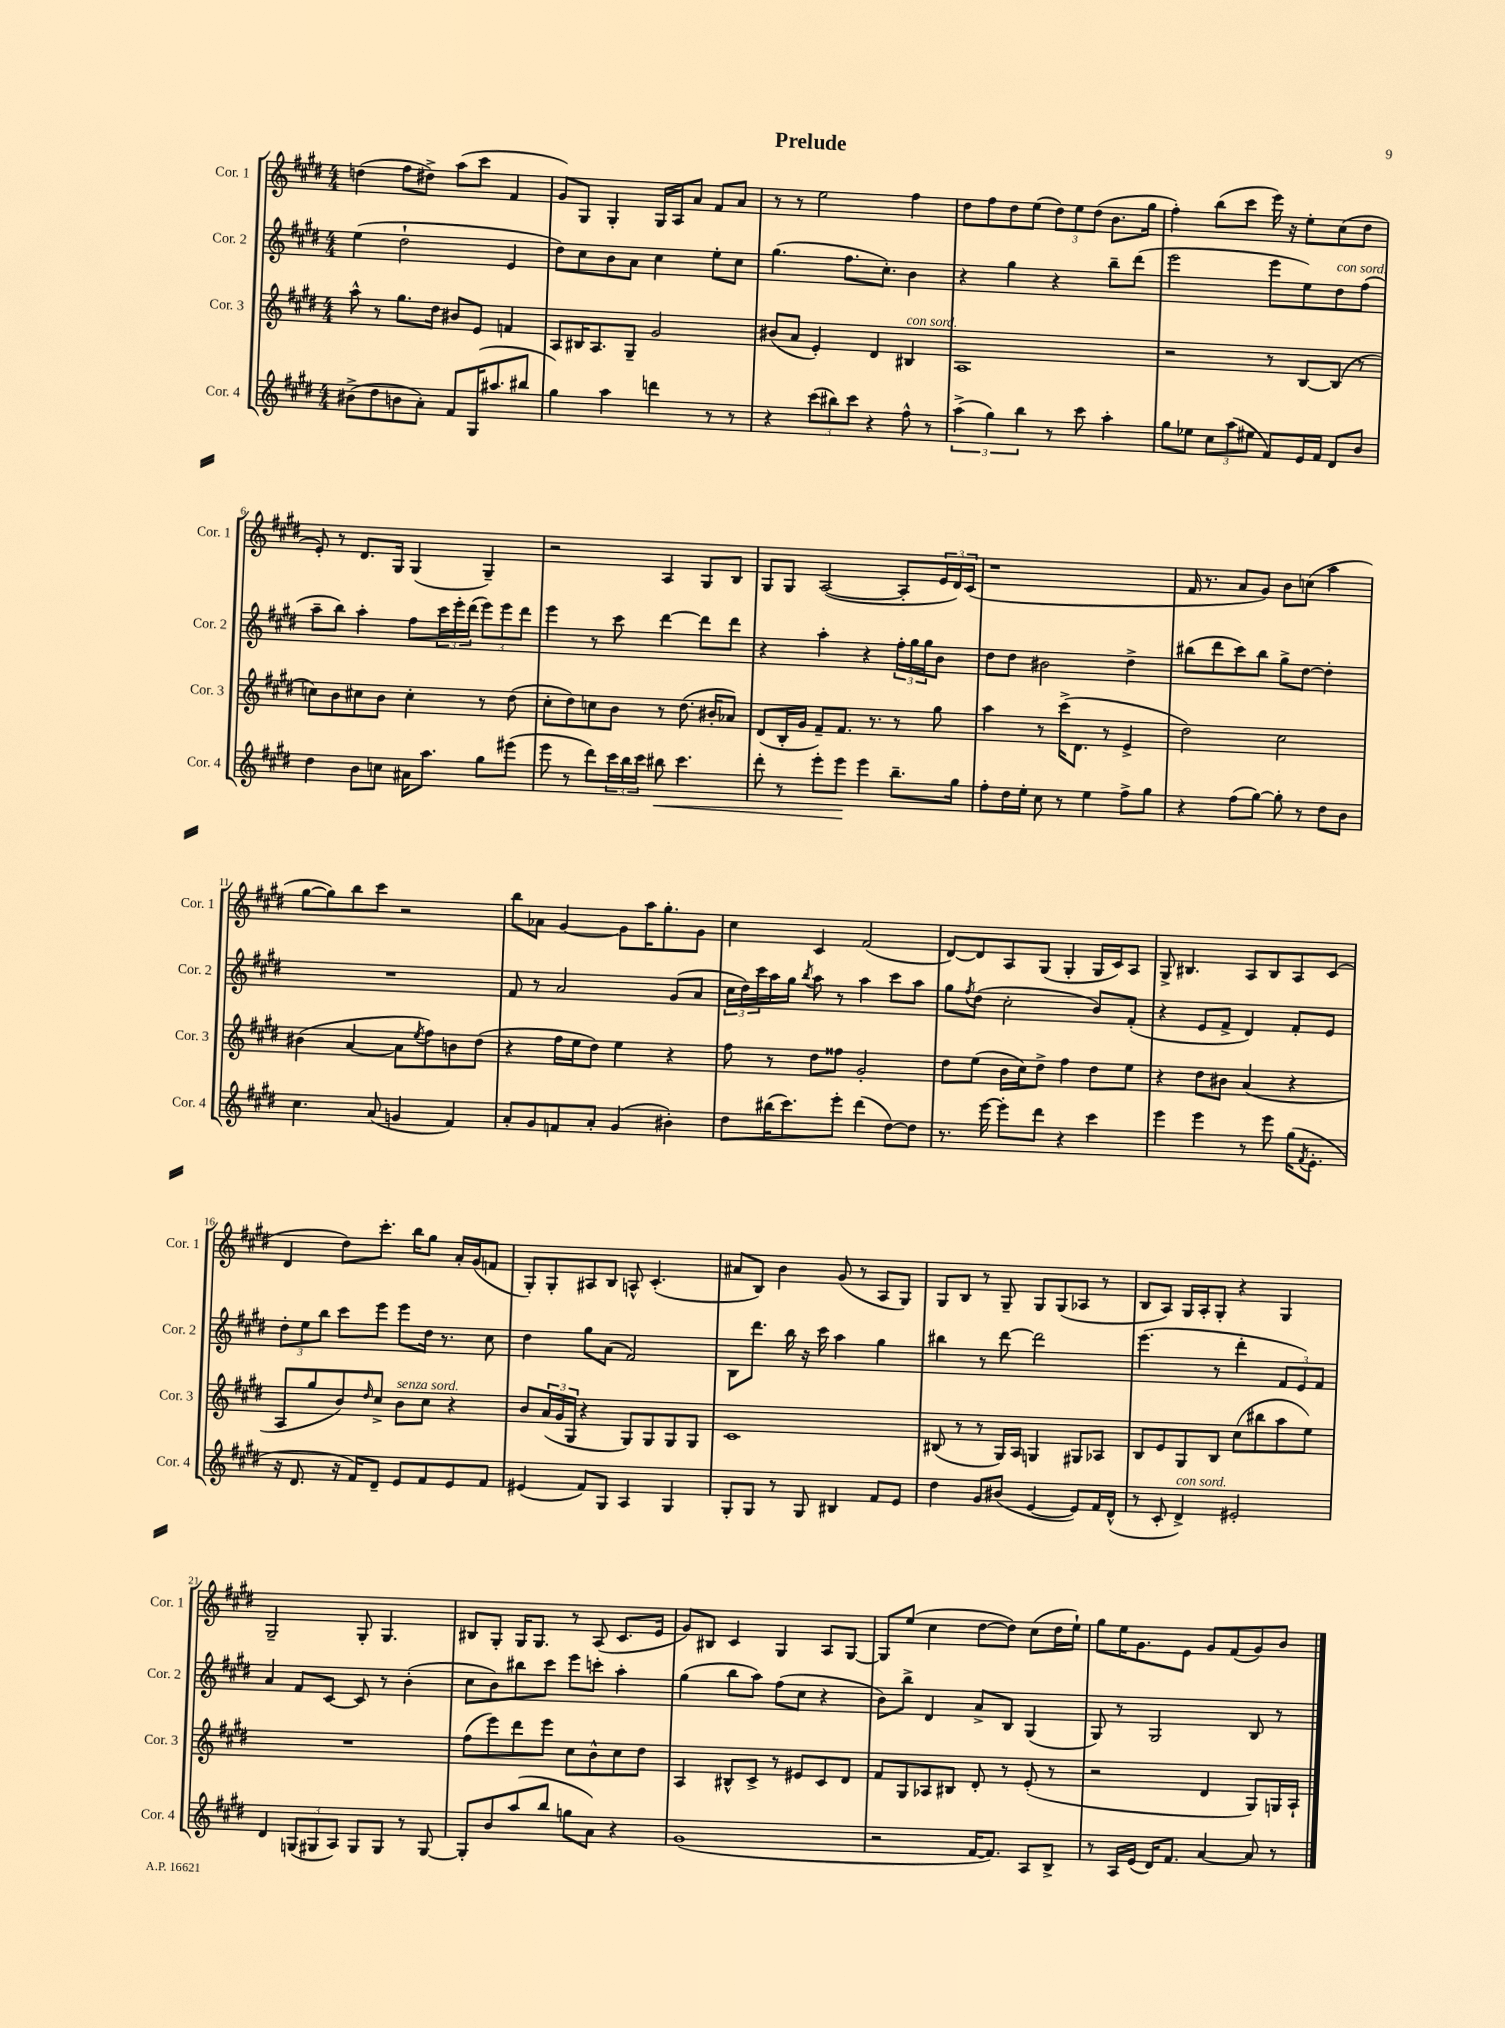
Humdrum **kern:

**kern	**kern	**kern	**kern
*staff4	*staff3	*staff2	*staff1
*clefG2	*clefG2	*clefG2	*clefG2
*k[f#c#g#d#]	*k[f#c#g#d#]	*k[f#c#g#d#]	*k[f#c#g#d#]
*M4/4	*M4/4	*M4/4	*M4/4
(8b#^\L	8aa^^\	(4ee\	(4dd\
8dd#\	8r	.	.
8b\	8.gg#\L	2dd#`\	8ff#\L
8a'\J)	.	.	8dd#^\J)
.	16dd#\Jk	.	.
8f#/L	8b#/L	.	(8aa\L
(16G#/K	8e/J	.	8ccc#\J
8.aa#/	.	.	.
.	4f/	4e/	4f#/
8bb#/J	.	.	.
=	=	=	=
4gg#\)	8A/L	8dd#\L)	8g#/L)
.	16B#/K	8cc#\	8G#/J
.	8.A/	.	.
4aa\	.	8b\	4G#'/
.	8G#~/J	8a\J	.
4ddd\	2g#/	4cc#\	16G#/LL
.	.	.	16A/J
.	.	.	8a/J
8r	.	8ee'\L	8f#/L
8r	.	8cc#\J	8a/J
=	=	=	=
4r	(8b#/L	(4.gg#\	8r
.	8a/J	.	8r
(12ccc#\L	4e'/)	.	2ee\
12bb#\)	.	.	.
.	.	8.ff#\L	.
12ccc#\J	.	.	.
4r	4d#/	.	.
.	.	8.cc#'\J)	.
8ff#^^\	4B#/	4b\	4ff#\
8r	.	.	.
=	=	=	=
(6aa^\	1A	4r	8dd#\L
.	.	.	8ff#\
6gg#\)	.	.	.
.	.	4gg#\	8dd#\
6bb\	.	.	.
.	.	.	(8ee\J
8r	.	4r	12dd#\L)
.	.	.	12ee\
8ccc#\	.	.	.
.	.	.	(12dd#\J
4aa'\	.	8bb~\L	8.b\L
.	.	(8ddd#\J	.
.	.	.	16gg#\Jk
=	=	=	=
8gg#\L	2r	2eee\	4ff#'\)
8ee-\J	.	.	.
12cc#\L	.	.	(8bb\L
(12aa\	.	.	.
.	.	.	8ccc#\J
12ee#\J	.	.	.
8f#/L)	8r	8eee\L	16eee\)
.	.	.	16r
16e/L	[8B/L	8ee\)	8ee'\L
16f#/JJ	.	.	.
8d#/L	(8B/]J	8dd#\	(8cc#\
8b/J	8r	(8ff#\J	8dd#\J
=	=	=	=
4dd#\	8cc\L)	8aa~\L	8e'/)
.	8b\	8bb\J)	8r
8b\L	8cc#\	4aa'\	8.d#/L
8cc\J	8b\J	.	.
.	.	.	16G#/Jk
16a#\LK	4cc#'\	8ff#\L	(4G#/
8.aa\J	.	.	.
.	.	24ccc#\L	.
.	.	24eee'\	.
.	.	(24ddd#\JJ	.
8gg#\L	8r	12eee\L)	4G#~/)
.	.	12eee\	.
(8eee#\J	(8dd#\	.	.
.	.	12ddd#\J	.
=	=	=	=
8eee\	8cc#'\L	4eee\	2r
8r	8dd#\)	.	.
8ddd#\L)	8cc\	8r	.
24ccc#\L	8b\J	8ccc#\	.
24bb\	.	.	.
24ccc#\JJ	.	.	.
8bb#\	8r	[4ddd#\	4A/
4.ccc#\	(8.dd#\	.	.
.	.	8ddd#\]L	8G#/L
.	16b#'/LK	.	.
.	8a-/J)	8ddd#\J	8B/J
=	=	=	=
8ddd#'\	(8d#/L	4r	8G#/L
8r	16B'/L	.	8G#/J
.	16g#/JJ	.	.
8eee'\L	8f#~/L)	4aa'\	([2A/
8eee\J	8.f#/J	.	.
4eee\	.	4r	.
.	8.r	.	.
8.bb~\L	8r	24ff#'\LL	8A'/]L
.	.	24gg#\	.
.	.	24gg#\J	.
.	8gg#\	8b\J	24e/L
.	.	.	24d#/)
16gg#\Jk	.	.	.
.	.	.	(24c#/JJ
=	=	=	=
8ff#'\L	4aa\	8dd#\L	1r
16dd#\L	.	8dd#\J	.
16ee'\JJ	.	.	.
8cc#\	8r	2b#\	.
8r	(16ccc#^\LK	.	.
.	8.d#\J	.	.
4ee\	.	.	.
.	8r	.	.
8ff#^\L	4e^/	4dd#^\	.
8gg#\J	.	.	.
=	=	=	=
4r	2dd#\)	(8bb#\L	16f#/
.	.	.	8.r
.	.	8ddd#\	.
(8ff#\L	.	8ccc#\)	8a/L
[8gg#\J)	.	8bb#\J	8g#/J)
8gg#'\]	2cc#\	8gg#^\L	8b\L
8r	.	[8dd#\J	(8cc\J
8dd#\L	.	4dd#'\]	4aa\
8b\J	.	.	.
=	=	=	=
4.cc#\	(4b#\	1r	[8gg#\L
.	.	.	8gg#\])
.	[4a/	.	8bb\
(8a/	.	.	8ccc#\J
4g/	8a\]L	.	2r
.	8qee/	.	.
.	8ff#\)	.	.
4f#/)	8b\	.	.
.	(8dd#\J	.	.
=	=	=	=
8a'/L	4r	8f#/	8bb\L
8g#/	.	8r	8a-\J
8f/	16ff#\LL	2a/	[4g#/
.	16ee\J	.	.
8a'/J	8dd#\J)	.	.
(4g#/	4ee\	.	8g#\]L
.	.	.	16aa\K
.	.	.	8.gg#'\
4b#'\)	4r	(8g#/L	.
.	.	8a/J	8g#\J
=	=	=	=
8dd#\L	8ff#\	24cc#\LL	4cc#\
.	.	24dd#\)	.
.	.	24ccc#\	.
(16bb#\K	8r	16aa\	.
8.ccc#\)	.	16gg#\JJ	.
.	.	8qbb/	.
.	8dd#\L	8aa\	4c#/
8eee'\J	8ff##\J	8r	.
(4ddd#\	2g#'/	4aa\	(2f#/
[8dd#\L)	.	8ccc#\L	.
8dd#\]J	.	8aa\J	.
=	=	=	=
8.r	8dd#\L	8gg#\L	[8d#/L)
.	.	8qff#/	.
.	(8ee\J	(8dd#\J	8d#/]
[16eee\	.	.	.
8eee'\]L	16b\LL	2cc#'\	8A/
.	16cc#\J)	.	.
8ddd#\J	8dd#^\J	.	(8G#/J
4r	4ff#\	.	4G#'/
4ccc#\	8dd#\L	8b/L)	16G#/LL
.	.	.	16c#/J)
.	8ee\J	(8f#'/J	8A/J
=	=	=	=
4eee\	4r	4r	8G#^/
.	.	.	4.B#/
4eee\	8dd#\L	8e/L	.
.	8b#\J	8f#^/J	.
8r	(4a/	4d#/)	8A/L
8eee\	.	.	8B#/
(16gg#\LK	4r	8f#'/L	8A/
8qf#/	.	.	.
8.e'\J	.	.	.
.	.	8e/J	(8c#/J
=	=	=	=
16r	8A/L	12dd#'\L	4d#/
8.d#/	.	.	.
.	.	12ee\	.
.	8gg#/	.	.
.	.	12bb\J	.
16r	8b/)	8ccc#\L	8dd#\L)
16f#/LK)	.	.	.
.	16qqdd#/	.	.
8d#~/J	8cc#^/J	8eee\J	8.ccc#'\J
8e/L	8b\L	8eee\L	.
.	.	.	16bb\LK
8f#/	8cc#\J	16dd#\Jk	8gg#\J
.	.	8.r	.
8e/	4r	.	16a'/LL
.	.	.	(16g#/J
8f#/J	.	8cc#\	8f/J
=	=	=	=
(4e#/	8b/L	4dd#\	8G#'/L)
.	(24a/L	.	8G#'/
.	24g#/	.	.
.	24G#/JJ	.	.
8f#/L)	4r	8gg#\L	8A#/
8G#/J	.	(8a\J	8B/J
4A/	8G#/L)	2f#/)	8A^^/
.	8G#/	.	(4.c#'/
4G#/	8G#/	.	.
.	8G#/J	.	.
=	=	=	=
8G#'/L	1c#	8B\L	8a#/L
8G#/J	.	8.ddd#\J	8B/J)
8r	.	.	4b\
.	.	16bb\	.
8G#/	.	16r	.
.	.	16ccc#\	.
4B#/	.	4aa\	(8g#/
.	.	.	8r
8f#/L	.	4gg#\	8A/L
8e/J	.	.	8G#/J)
=	=	=	=
4dd#\	(8B#/	4bb#\	8G#/L
.	8r	.	8B/J
8g#/L	8r	8r	8r
(8b#/J	16G#/LL)	[8ddd#\	8G#~/
.	16A/JJ	.	.
[4e/	4G/	2ddd#\]	8G#/L
.	.	.	(8G#/
8e/]L)	8G#/L	.	8A-/J
16f#/L	8A-/J	.	8r
(16d#^^/JJ	.	.	.
=	=	=	=
8r	8B/L	(4.eee\	8B/L
8c#'/	8e/	.	8A/J)
4d#^/)	8G#/	.	16G#/LL
.	.	.	16A'/J
.	8B/J	8r	8G#'/J
2e#'/	(8cc#\L	4ddd#'\	4r
.	8bb#\	.	.
.	8aa\	12f#/L	4G#/
.	.	12e/)	.
.	8ee\J)	.	.
.	.	12f#/J	.
=	=	=	=
4d#/	1r	4a/	2G#~/
(12G/L	.	8f#/L	.
12G#/	.	.	.
.	.	[8c#/J	.
12A/J)	.	.	.
8G#/L	.	8c#/]	8G#'/
8G#/J	.	8r	4.G#/
8r	.	(4b'\	.
[8G#/	.	.	.
=	=	=	=
8G#'/]L	(8ff#\L	8cc#\L	8B#/L
8b/	8eee\)	8b\)	8G#'/J
(8aa/	8ddd#\	8bb#\	16G#/LK
.	.	.	8.G#/J
8bb/J	8eee\J	8ccc#\J	.
8gg\L	8cc#\L	8eee\L	8r
8a\J)	8b^^\	8ccc'\J	(8A/
4r	8cc#\	4aa'\	8.c#/L
.	8dd#\J	.	.
.	.	.	16e/Jk
=	=	=	=
(1g#	4A/	(4gg#\	8g#/L)
.	.	.	8B#/J
.	8B#^^/L	8bb\L	4c#/
.	8c#^/J	8aa\J)	.
.	8r	(8ff#\L	4G#/
.	8e#/L	8cc#\J	.
.	8c#/	4r	8A/L
.	8d#/J	.	[8G#/J
=	=	=	=
2r	8f#/L	8b\L)	8G#/]L
.	8G#/	8bb^\J	(8ee/J
.	8A-/	4d#/	4cc#\
.	8B#/J	.	.
[16f#/LK	8d#'/	8a^/L	[8dd#\L
8.f#/]J)	.	.	.
.	8r	8B/J	8dd#\]J)
8A/L	(8e'/	(4G#/	(8cc#\L
8B^/J	8r	.	16dd#\L
.	.	.	16ee`\JJ)
=	=	=	=
8r	2r	8G#/)	8gg#\L
16A/LL	.	8r	16ee\K
(16e/JJ	.	.	8.g#\
16d#/LK)	.	2G#/	.
8.f#/J	.	.	.
.	.	.	8e\J
[4a/	4d#/	.	8g#/L
.	.	.	(8f#/
8a/]	8G#/L)	8B/	8g#/)
8r	16G/L	8r	8b/J
.	16A`/JJ	.	.
==	==	==	==
*-	*-	*-	*-
